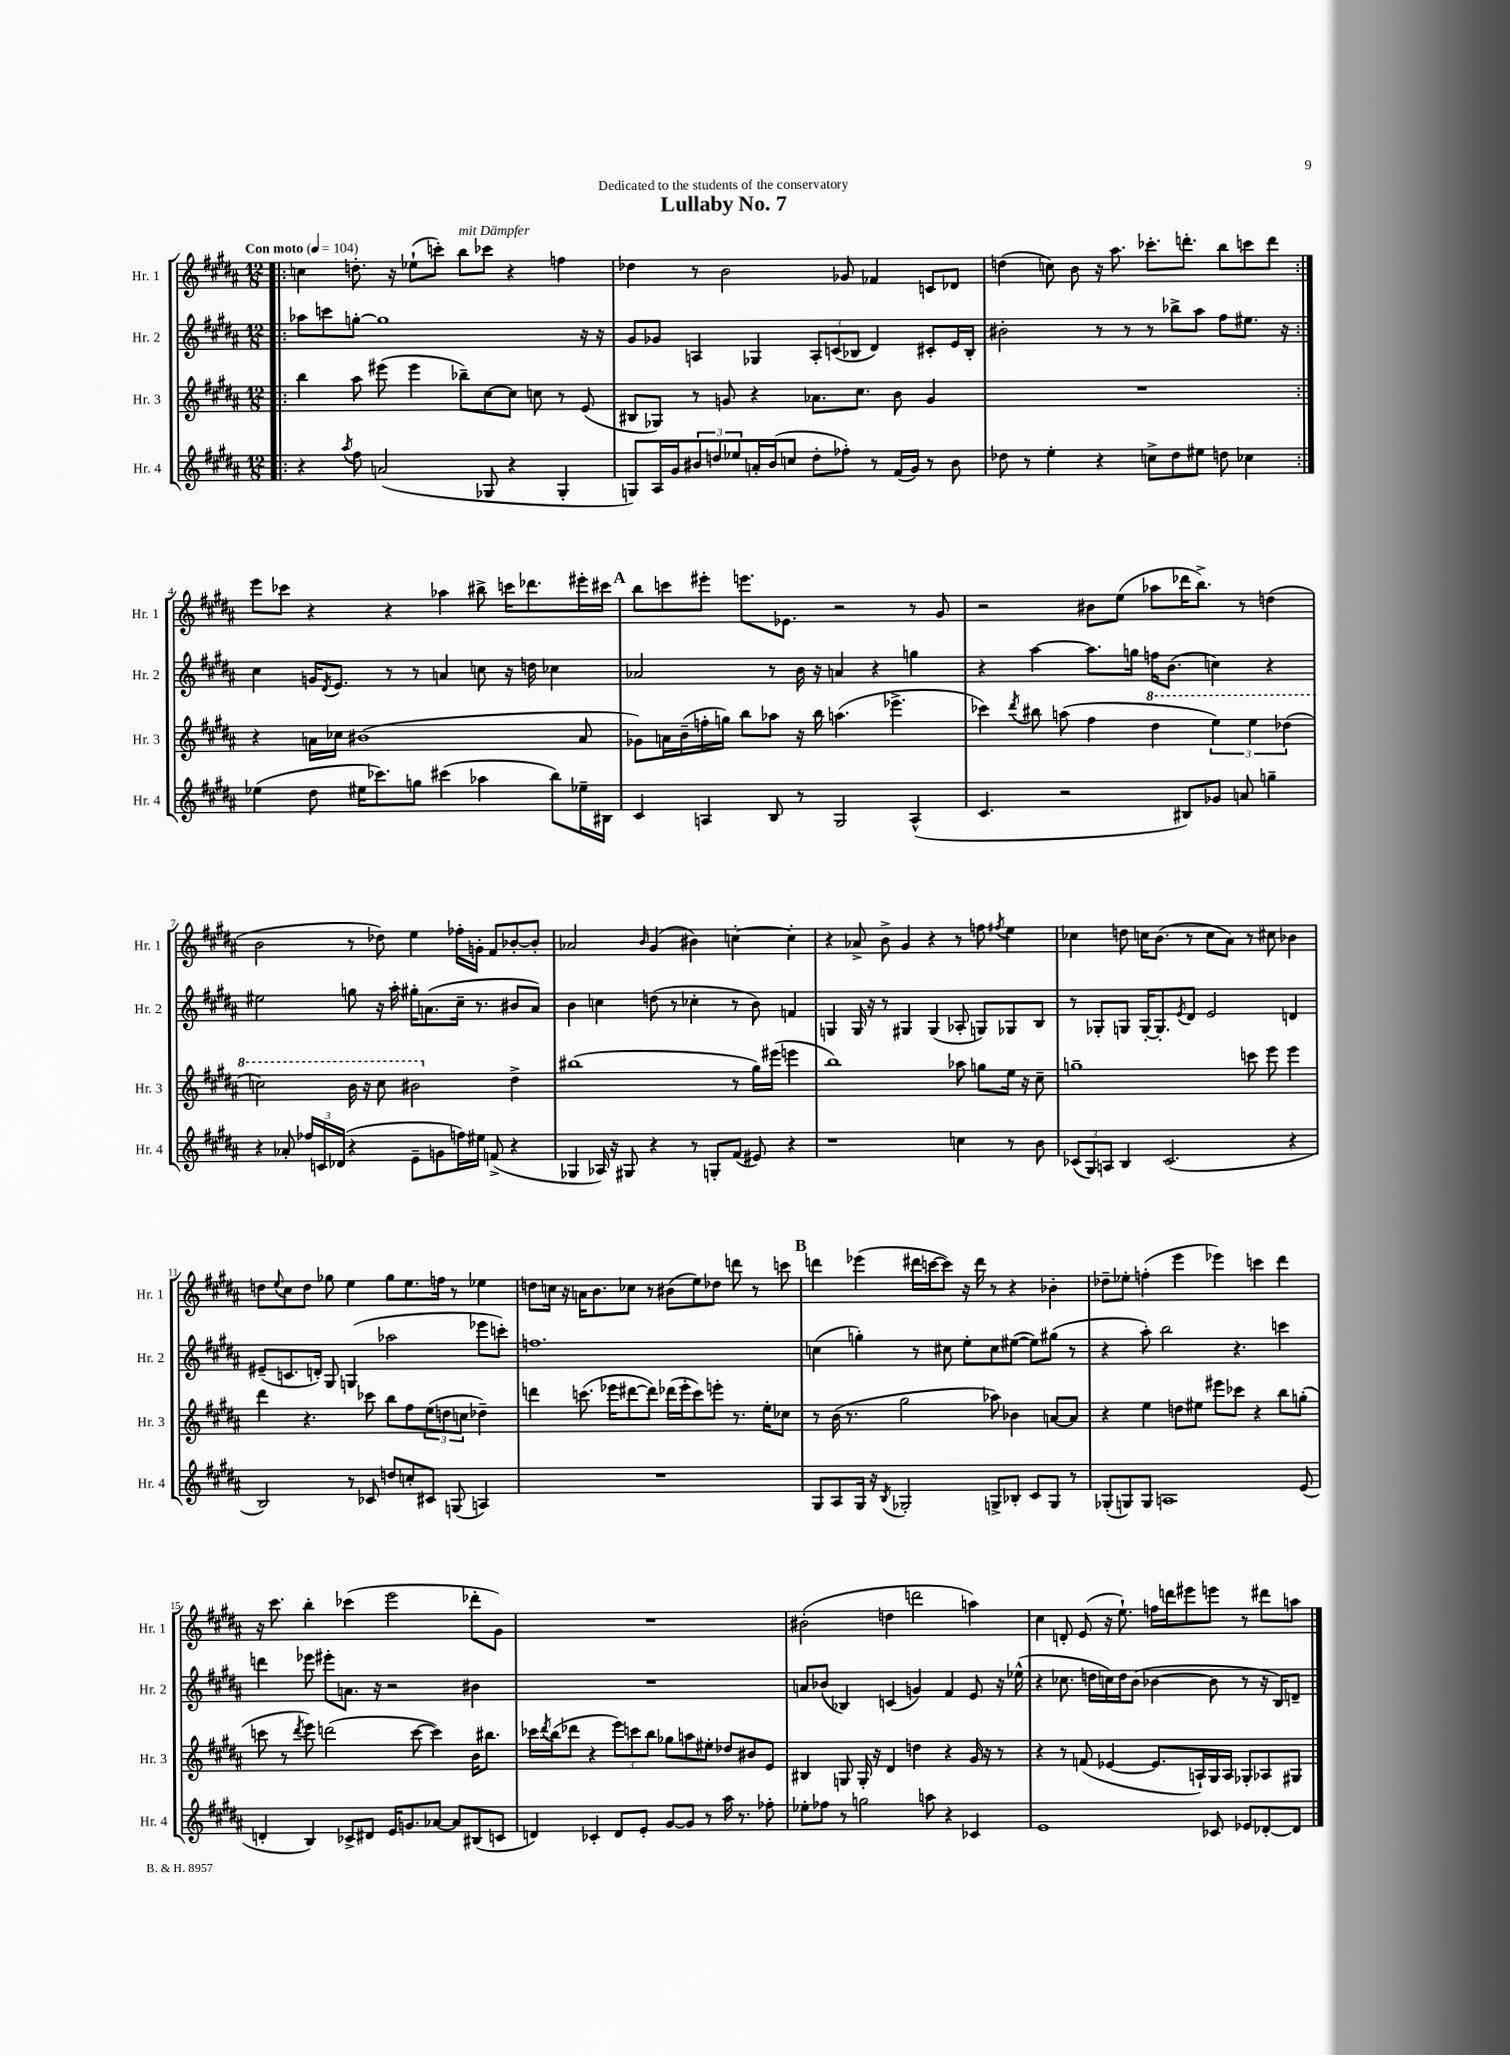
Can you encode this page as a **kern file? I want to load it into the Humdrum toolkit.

**kern	**kern	**kern	**kern
*part4	*part3	*part2	*part1
*staff4	*staff3	*staff2	*staff1
*I"Hr. 4	*I"Hr. 3	*I"Hr. 2	*I"Hr. 1
*I'Hr. 4	*I'Hr. 3	*I'Hr. 2	*I'Hr. 1
*clefG2	*clefG2	*clefG2	*clefG2
*k[f#c#g#d#a#]	*k[f#c#g#d#a#]	*k[f#c#g#d#a#]	*k[f#c#g#d#a#]
*M12/8	*M12/8	*M12/8	*M12/8
*MM104	*MM104	*MM104	*MM104
=1!|:	=1!|:	=1!|:	=1!|:
!	!	!	!LO:TX:a:B:t=Con moto
4r	4bb\	8aa-X\L	4ccn\
.	.	8cccn\	.
8qaa#/	.	.	.
8ff#\	8aa#\	[8ggn'\J	8.ddn'\
(2an/	(8eee#X\	1gg]	.
.	.	.	16r
.	4eee#\	.	(8ee-X`\L
.	.	.	8cccn'\J)
!	!	!	!LO:TX:a:i:t=mit Dämpfer
.	8bb-X~\L)	.	8bb\L
8G-X/	[8cc#\	.	8ccc-X\J
4r	8cc#\J]	.	4r
.	8ccn\	.	.
4G-'/	8r	.	4ffn\
.	(8e/	16r	.
.	.	16r	.
=2	=2	=2	=2
8Gn/L)	8B#X/L	8g#/L	4dd-X\
16A#/L	8G-X/J)	8g-X/J	.
16g#/J	.	.	.
12b#X/	8r	4An/	8r
12ddn/	.	.	.
.	8gn/	.	2b\
12ee-X/	.	.	.
16an'/L	4r	4G-X/	.
(16b#/J	.	.	.
8ccn/J	.	.	.
8dd'\L	8.a-X\L	12A'/L	.
.	.	(12cn/	.
8ff-X'\J)	.	.	8g-X/
.	.	12B-X/J	.
.	8.cc#\J	.	.
8r	.	4d#/)	4f-X/
(16f#/LL	8b\	.	.
16g#/JJ)	.	.	.
8r	4g/	8c#X'/L	8cn/L
8b#\	.	16e/L	8d-X/J
.	.	16B-'/JJ	.
=3	=3	=3	=3
8dd-X\	1.r	2b#X'\	(4ddn\
8r	.	.	.
4ee'\	.	.	8ccn\)
.	.	.	8b\
4r	.	8r	16r
.	.	.	8.aa#\
.	.	8r	.
8ccn^\L	.	8r	8.ccc-X'\L
8dd-\	.	8bb-X^\L	.
.	.	.	8.dddn'\J
8ee#X\J	.	8aa#\J	.
8ddn\	.	8ff#\L	8bb\L
4cc-X\	.	8.ee#X\J	8cccn\
.	.	.	8ddd\J
.	.	16r	.
!!LO:LB:g=z
=4:|!	=4:|!	=4:|!	=4:|!
(4ee-X\	4r	4cc#\	8eee\L
.	.	.	8ccc-X\J
8dd#\	16an\LL	16gn/KL	4r
.	.	8qd#/	.
.	16cc-X\JJ	8.e/J	.
16ee#X\KL	(1b#X	.	.
8.ccc-X\)	.	.	.
.	.	8r	4r
8ggn\J	.	8r	.
(4ccc#X\	.	4an/	4aa-X\
4aa-X\	.	8ccn\	8bb#X^\
.	.	16r	16cccn\KL
.	.	16ddn\	8.ddd-X\
8bb\L)	.	4cc-X\	.
16ee-X~\L	8a/	.	16eee#X'\L
16B#X\JJ	.	.	16ccc#X\JJ
!!LO:REH:place=s1:t=A
=5	=5	=5	=5
4c#/	8g-X\L)	2a-X/	8bb\L
.	16an\L	.	8cccn\
.	(16b~\	.	.
4An/	16ffn'\	.	8eee#X'\J
.	16ggn\JJ)	.	.
.	8bb\L	.	8.eeen\L
8B/	8aa-X\J	8r	.
.	.	.	8.e-X\J
8r	16r	16b\	.
.	16bb\	16r	.
2G#/	(4.aan\	4an/	2r
.	.	4r	.
.	4.eee-X^\	.	.
(4A^^/	.	4ggn\	8r
.	.	.	8g#/
=6	=6	=6	=6
4.c#/	4ccc-X\)	4r	2r
.	8qddd#/	.	.
.	8bb#X\	[4aa#\	.
2r	(8aan\	.	.
.	4ff#\	8.aa#\L]	8b#X\L
.	.	.	(8ee\J
.	.	16ggn\Jk	.
*	*8va	*	*
.	4ddd#\	16ffn\KL	8aa-X\L
.	.	(8.b\J	.
8B#X/L)	.	.	16ddd-X\K
.	.	.	8.bb^\J)
8g-X/J	6eee\)	4ccn\)	.
8an/	.	.	8r
.	6eee\	.	.
4ggn~\	.	4r	(4ddn\
.	(6ddd-X\	.	.
!!LO:LB:g=z
=7	=7	=7	=7
4r	2cccn\)	2ee#X\	2b\
8a-X'/	.	.	.
24ff-X/LL	.	.	.
24cn/	.	.	.
(24d-X/JJ	.	.	.
4r	16bb\	8ggn\	8r
.	16r	.	.
.	8ccc\	16r	8dd-X\)
.	.	16aa#'\	.
8e~\L	2bb#X\	16gg#X'\KL	4ee\
.	.	(8.an\	.
8gn\	.	.	.
16ffn\L)	.	16cc#~\Jk	16ff-X'\LL
16ee#X\JJ	.	8.r	16gn'\JJ
(8fn^/	.	.	8f#/L
*	*X8va	*	*
4r	4dd#^\	8b#X/L	[8b-X'/
.	.	8a/J)	8b-'/J]
=8	=8	=8	=8
4G-X/	(1bb#X	4b\	2a-X/
16A-X/)	.	4ccn\	.
16r	.	.	.
8G#X/	.	.	.
.	.	.	16qqb/
4r	.	(8ddn\	(4g#/
.	.	8r	.
8r	.	4cc-X'\	4b#X\)
8Gn'/L	.	.	.
(8f#/J	8r	8r	[4ccn'\
8e#X/)	16gg#\LL)	8b\)	.
.	(16eee#X\JJ	.	.
4r	4eeen\	4fn/	4cc'\]
=9	=9	=9	=9
1r	1bb)	4Gn/	4r
.	.	16G/	8a-X^/
.	.	16r	.
.	.	8r	8b^\
.	.	4G#X/	4g#/
.	.	(4G#/	4r
4ccn\	8aa-X\	8A-X'/	8r
.	8ggn\L	8Gn/L)	8ffn\
.	.	.	8qff#X/
8r	16ee\Jk	8G-X/	4ee\
.	16r	.	.
8b\	8cc#~\	8B/J	.
=10	=10	=10	=10
(12c-X/L	1ggn~	8r	4cc-X\
12G#/)	.	.	.
.	.	8G-X'/L	.
12An/J	.	.	.
4B/	.	8Gn/J	8ddn\
.	.	[16G'/KL	16ccn\KL
.	.	8.G'/]	(8.b\J
(2.c-/	.	.	.
.	.	8qe/	.
.	.	8d#/J	8r
.	.	2e/	8cc\L
.	.	.	8a#\J)
.	8cccn\	.	8r
.	8eee\	.	8cc#X\
4r	4eee\	4dn/	4b-X\
!!LO:LB:g=z
=11	=11	=11	=11
2B/)	4ddd#\	(8e#X~/L	8ddn\L
.	.	.	8qqee/
.	.	8.cn/	8cc#\
.	4.r	.	8dd\J
.	.	16dn'/Jk)	.
.	.	8G#/	8gg-X\
8r	.	(4Gn/	4ee\
8c-X/	8ccc-X\	.	.
8ddn/L	8bb\L	2aa-X\	8gg-\L
8ccn'/	8ff#\	.	8.ee\
8c#X/J	(12ee\	.	.
.	.	.	16ffn\Jk
.	12ddn\	.	.
(8Gn/	.	.	8r
.	12ccn\J	.	.
4An/)	4dd-X~\)	8eee-X\L	4ee-X\
.	.	8cccn'\J)	.
=12	=12	=12	=12
1.r	4dddn\	1.ffn	8ddn\L
.	.	.	16ccn\Jk
.	.	.	16r
.	(8.cccn\	.	16an\KL
.	.	.	8.b\
.	16eee-X\KL	.	.
.	[8ddd#X\	.	8cc-X\J
.	8ddd#\J])	.	8r
.	(16ddd-X\LL	.	(8b#X\L
.	16eee-'\J	.	.
.	8ccc\)	.	8ee\)
.	8eeen'\J	.	8dd-X\J
.	8.r	.	8dddn\
.	.	.	8r
.	16ee'\KL	.	.
.	8cc-X\J	.	8cccn\
!!LO:REH:place=s1:t=B
=13	=13	=13	=13
8G#/L	8r	(4ccn\	4dddn\
8A#/	(16b\	.	.
.	8.r	.	.
16G#/Jk	.	4ggn'\)	(4eee-X\
16r	.	.	.
8qB/	.	.	.
2G-X'/	2gg#\	.	.
.	.	8r	16ddd#X\LL
.	.	.	[16cccn\J
.	.	8cc#X\	8ccc\J])
.	.	8ee'\L	16r
.	.	.	16ddd#\
8Gn^/L	8aa-X\)	8cc#\	8r
8B-X'/J	4b-X\	([8ee#X\J	4r
8c#/L	.	8ee#\L])	.
8G/J	[8an/L	(8gg#X\J	4b-X'\
8r	8a/J]	8r	.
=14	=14	=14	=14
(8G-X'/L	4r	4r	8dd-X~\L
8Gn/)	.	.	8ee-X'\J
8G/J	4ee\	8aa#'\)	(4ffn'\
1An	.	2bb\	.
.	8ddn\L	.	4eee\
.	8ee#X\J	.	.
.	8eee#X\L	.	4eee-X\)
.	8ccc-X\J	4.r	.
.	4r	.	4cccn\
.	8bb\L	4cccn\	4ddd#\
(8e/	(8ggn'\J	.	.
!!LO:LB:g=z
=15	=15	=15	=15
4dn'/	8cccn\	4dddn\	16r
.	.	.	8.ccc#\
.	8r	.	.
.	8qddd#/	.	.
4B/)	8eee\)	8eee-X\	4bb'\
.	(2dddn\	8eee#X'\L	.
8c-X^/L	.	8.an\J	(4ccc-X\
8d#X/J	.	.	.
.	.	16r	.
16e/KL	.	2r	2eee\
8.gn/	.	.	.
.	[8ccc\	.	.
[8a-X/J	4ccc\])	.	.
8a-/L]	.	.	.
(8B#X/	16b\KL	4b#X\	8ddd-X'\L
.	8.bb#X\J	.	.
8cn/J	.	.	8g#\J)
=16	=16	=16	=16
4dn/)	16ccc-X\LL	1.r	1.r
.	8qddd#/	.	.
.	(16bb\J	.	.
.	8ddd-X\J	.	.
4c-X'/	4r	.	.
8d/L	12eee\L)	.	.
.	12cccn\	.	.
8e'/J	.	.	.
.	12bb\J	.	.
[8g#/L	8gg-X\L	.	.
8g#/J]	8aan\	.	.
8r	8ee#X'\J	.	.
16aa#\	8dd-X/L	.	.
8.r	.	.	.
.	8b#X/	.	.
8ff-X'\	8e/J	.	.
=17	=17	=17	=17
8ee-X'\L	4B#X/	8an/L	(2b#X'\
8ff-X\J	.	(8b-X/J	.
8r	8Gn/	4B-X/)	.
2ggn\	16G'/	.	.
.	16r	.	.
.	4d#/	(4cn/	4ddn\
.	4ddn\	4gn/)	2dddn\
8aan\	.	.	.
4r	4r	4f#/	.
4c-X/	16g#/	8e/	4aan\)
.	16r	.	.
.	8r	16r	.
.	.	(16ee-X^^\	.
=18	=18	=18	=18
1e	4r	4r	4cc#\
.	8r	8.cc-X\	8dn'/
.	(8fn/	.	(8e/
.	.	16ddn\LL	.
.	[4e-X/	16ccn\)	16r
.	.	16dd\J	8.ee`\)
.	.	(8b\J	.
.	8.e-/L]	[4b-X\	16ffn\LL
.	.	.	16dddn\J
.	.	.	8eee#X\
.	16An`/L)	.	.
8c-X/	16G#/	8b-\]	8eeen\J
.	16A/JJ	.	.
8e-X/L	8G-X'/L	8r	8r
[8d-X'/	8A-X/	16r	8ddd#X\L
.	.	16B/KL)	.
8d-/J]	8G#X/J	8dn~/J	8aan\J
==	==	==	==
*-	*-	*-	*-
